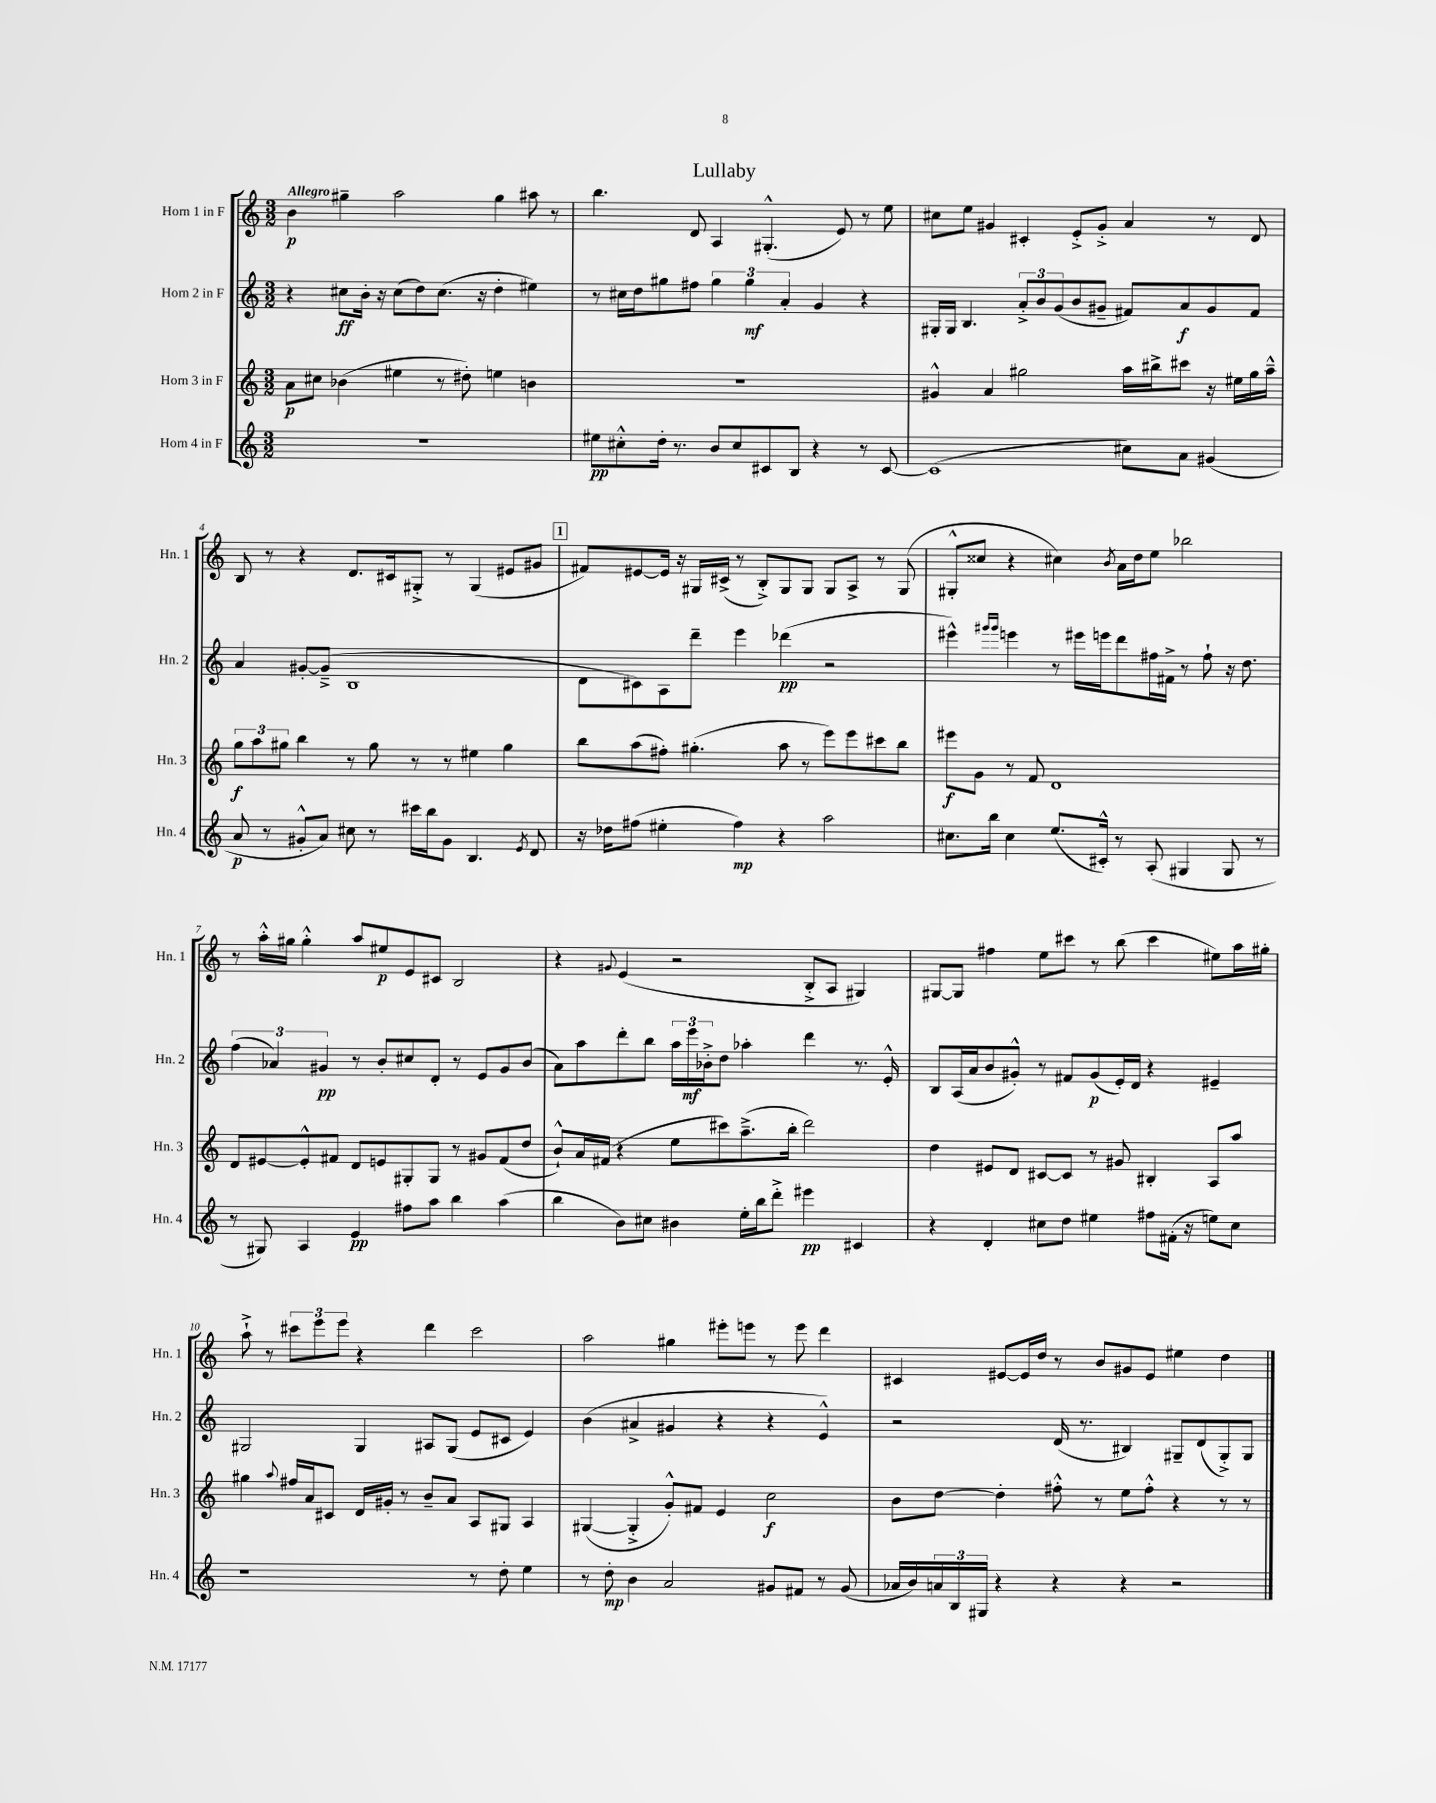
\header { title = "Lullaby" }
<<
\new StaffGroup <<
\new Staff = "s0" \with { instrumentName = "Horn 1 in F" shortInstrumentName = "Hn. 1" } {
    \clef treble \key c \major \numericTimeSignature \time 3/2 \tempo "Allegro"
    b'4\p gis''4-- a''2 gis''4 ais''8 r8 |
    b''4. d'8 a4 gis4.-.-^( e'8) r8 e''8 |
    cis''8 e''8 gis'4 cis'4-. e'8-.-> gis'8-.-> a'4 r8 d'8 |
    b8 r8 r4 d'8. cis'16 gis8-.-> r8 gis4( eis'8 gis'8 |
    \mark \markup { \box "1" } fis'8) eis'8~ eis'16 r16 gis16 cis'16->( r8 b8-.->) gis8 gis8 gis8 a8-> r8 gis8( |
    gis8-.-^ cisis''8 r4 cis''4) \acciaccatura { b'8 } a'16 d''16 e''8 bes''2 |
    r8 a''16-.-^ gis''16 gis''4-.-^ a''8 eis''8\p e'8 cis'8 b2 |
    r4 \appoggiatura { gis'8 } e'4( r2 b8-.-> a8 gis4) |
    gis8~ gis8 fis''4 e''8 cis'''8 r8 b''8( cis'''4 eis''8) a''16 gis''16-. |
    a''8-!-> r8 \tuplet 3/2 { cis'''8 e'''8 e'''8 } r4 d'''4 cis'''2 |
    a''2 gis''4 eis'''8-. e'''8 r8 e'''8 d'''4 |
    cis'4 eis'8~ eis'16 d''16 r8 b'8 gis'8 eis'8 eis''4 d''4 \bar "|." |
}
\new Staff = "s1" \with { instrumentName = "Horn 2 in F" shortInstrumentName = "Hn. 2" } {
    \clef treble \key c \major \numericTimeSignature \time 3/2
    r4 cis''8\ff b'16-. r16 cis''8( d''8) cis''8.( r16 d''4-. eis''4) |
    r8 cis''16 d''16 gis''8 fis''8 \tuplet 3/2 { gis''4 gis''4\mf a'4-. } g'4 r4 |
    gis16-. gis16 b4. \tuplet 3/2 { a'8-.-> b'8 g'8( } b'8 gis'8-- fis'8) a'8\f gis'8 fis'8 |
    a'4 gis'8~-. gis'8--->( b1 |
    \mark \markup { \box "1" } d'8 cis'8) a8 d'''8-- e'''4 des'''4\pp( r2 |
    eis'''4-^) \grace { gis'''16 gis'''16 } e'''4 r8 eis'''16 e'''16 d'''8 fis''16 fis'16-> r8 fis''8-! r16 d''8. |
    \tuplet 3/2 { f''4( aes'4) gis'4\pp } r8 b'8-. cis''8 d'8-. r8 e'8 gis'8 b'8( |
    a'8) a''8 d'''8-. b''8 \tuplet 3/2 { a''16 e'''16\mf bes'16-.-> } d''8 aes''4-. d'''4 r8. e'16-.-^ |
    b8 a16( a'16 b'8 gis'8-.-^) r8 fis'8 gis'8\p( e'16-.) d'16 r4 eis'4-- |
    gis2 gis4 ais8 gis8( e'8 cis'8 e'4) |
    b'4( ais'4-> gis'4 r4 r4 e'4-^) |
    r2 d'16( r8. bis4) gis8-- d'8( gis8-.->) gis8 \bar "|." |
}
\new Staff = "s2" \with { instrumentName = "Horn 3 in F" shortInstrumentName = "Hn. 3" } {
    \clef treble \key c \major \numericTimeSignature \time 3/2
    a'8\p cis''8 bes'4( eis''4 r8 dis''8-.) e''4 b'4 |
    R1. |
    gis'4-^ a'4 gis''2 a''16 bis''16-> cis'''8 r16 eis''16 gis''16 a''16---^ |
    \tuplet 3/2 { g''8\f a''8 gis''8 } b''4 r8 gis''8 r8 r8 eis''4 gis''4 |
    \mark \markup { \box "1" } b''8 a''8( fis''8-.) gis''4.-.( a''8 r8 e'''8) e'''8 cis'''8 b''8 |
    eis'''8\f g'8 r8 f'8 d'1 |
    d'8 eis'8~ eis'8-.-^ fis'8 d'8 e'8 gis8-. gis8 r8 gis'8 fis'8( d''8 |
    b'8-!-^) a'16 fis'16( r4 e''8 cis'''8) a''8.--->( b''16-. d'''2) |
    d''4 eis'8 d'8 cis'8~ cis'8 r8 gis'8 bis4-. a8 a''8 |
    gis''4 \appoggiatura { a''8 } fis''16 a'16 cis'8 d'16 gis'16-. r8 b'8-- a'8 a8 gis8 a4 |
    gis4~( gis4-.-> g'8-.-^) fis'8 e'4 c''2\f |
    b'8 d''8~ d''4-. fis''8-.-^ r8 e''8 fis''8-.-^ r4 r8 r8 \bar "|." |
}
\new Staff = "s3" \with { instrumentName = "Horn 4 in F" shortInstrumentName = "Hn. 4" } {
    \clef treble \key c \major \numericTimeSignature \time 3/2
    R1. |
    eis''8\pp cis''8-.-^ d''16-. r8. b'8 cis''8 cis'8 b8 r4 r8 cis'8~ |
    cis'1( cis''8) a'8 gis'4( |
    a'8\p r8 gis'8-.-^ a'8) cis''8 r8 cis'''16 b''16 gis'8 b4. \acciaccatura { e'8 } d'8 |
    \mark \markup { \box "1" } r16 des''16 fis''8( eis''4-. fis''4\mp) r4 a''2 |
    cis''8. b''16 cis''4 e''8.( cis'16-.-^) r8 a8-.( gis4 gis8 r8 |
    r8 gis8) a4 e'4\pp fis''8 a''8 b''4 a''4( |
    b''4 b'8) cis''8 bis'4 e''16-. b''16 d'''8-.-> eis'''4\pp cis'4 |
    r4 d'4-. cis''8 d''8 eis''4 fis''8 fis'16-.( r16 e''8) cis''8 |
    r1 r8 d''8-. e''4 |
    r8 d''8-.\mp b'4 a'2 gis'8 fis'8 r8 gis'8( |
    aes'16 b'16) \tuplet 3/2 { a'16 b16 gis16 } r4 r4 r4 r2 \bar "|." |
}
>>
>>
